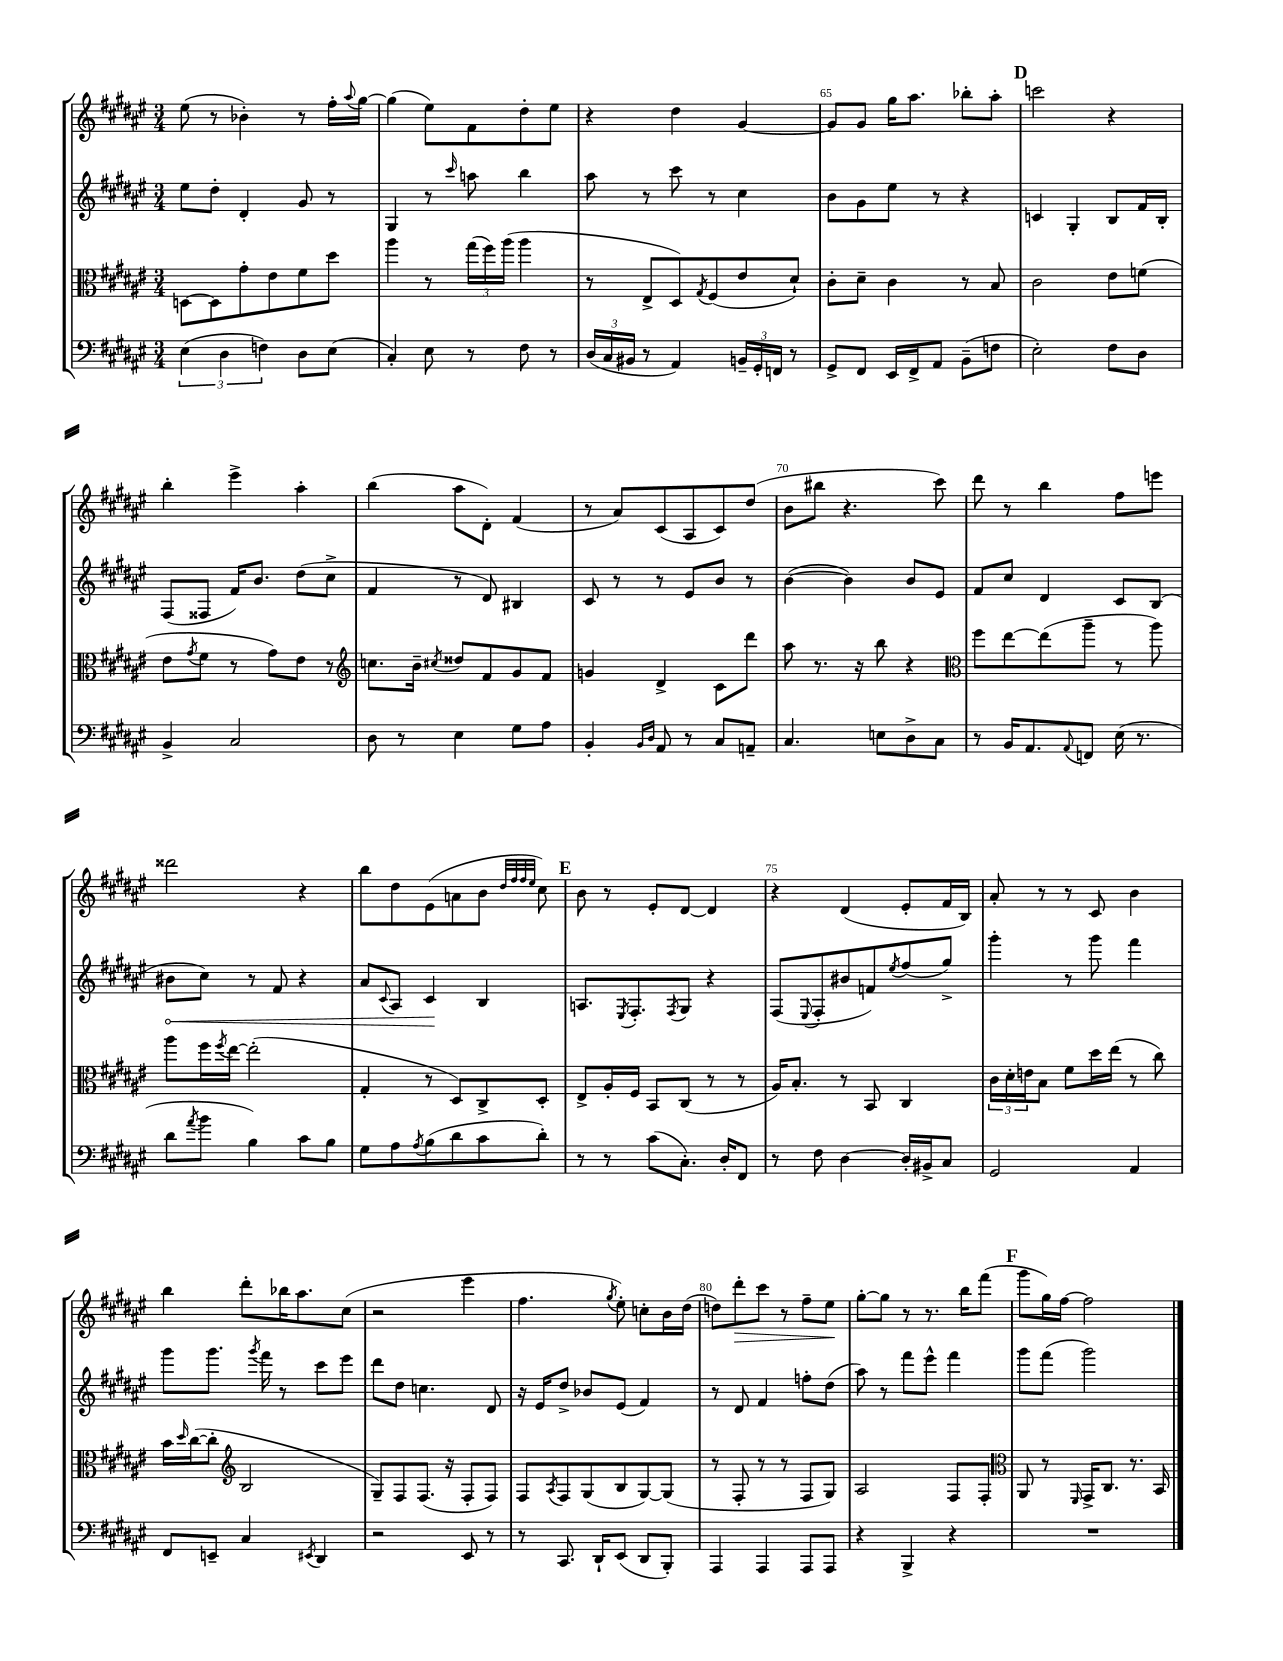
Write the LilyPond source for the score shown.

<<
\new StaffGroup <<
\new Staff = "s0" {
    \clef treble \key fis \major \numericTimeSignature \time 3/4
    eis''8( r8 bes'4-.) r8 fis''16-. \appoggiatura { ais''8 } gis''16~ |
    gis''4( eis''8) fis'8 dis''8-. eis''8 |
    r4 dis''4 gis'4~ |
    gis'8 gis'8 gis''16 ais''8. bes''8-. ais''8-. |
    \mark \markup { \bold "D" } c'''2 r4 |
    b''4-. eis'''4-> ais''4-. |
    b''4( ais''8 dis'8-.) fis'4( |
    r8 ais'8) cis'8( ais8 cis'8) dis''8( |
    b'8 bis''8 r4. cis'''8) |
    dis'''8 r8 b''4 fis''8 e'''8 |
    disis'''2 r4 |
    b''8 dis''8 eis'8( a'8 b'8 \grace { dis''32 fis''32 fis''32 eis''32 } cis''8) |
    \mark \markup { \bold "E" } b'8 r8 eis'8-. dis'8~ dis'4 |
    r4 dis'4( eis'8-. fis'16 b16) |
    ais'8-. r8 r8 cis'8 b'4 |
    b''4 dis'''8-. bes''16 ais''8. cis''8( |
    r2 eis'''4 |
    fis''4. \acciaccatura { gis''8 } eis''8-.) c''8-. b'16 dis''16( |
    d''8) dis'''8-.\> cis'''8 r8 fis''8-- eis''8\! |
    gis''8~-. gis''8 r8 r8. b''16 fis'''8( |
    \mark \markup { \bold "F" } gis'''8 gis''16) fis''16~ fis''2 \bar "|." |
}
\new Staff = "s1" {
    \clef treble \key fis \major \numericTimeSignature \time 3/4
    eis''8 dis''8-. dis'4-. gis'8 r8 |
    gis4 r8 \grace { cis'''16 } a''8 b''4 |
    ais''8 r8 cis'''8 r8 cis''4 |
    b'8 gis'8 eis''8 r8 r4 |
    \mark \markup { \bold "D" } c'4 gis4-. b8 fis'16 b16-. |
    fis8( fisis8 fis'16) b'8. dis''8( cis''8-> |
    fis'4 r8 dis'8) bis4 |
    cis'8 r8 r8 eis'8 b'8 r8 |
    b'4~( b'4) b'8 eis'8 |
    fis'8 cis''8 dis'4 cis'8 b8( |
    \once \override Hairpin.circled-tip = ##t bis'8\< cis''8) r8 fis'8 r4 |
    ais'8 \appoggiatura { cis'8 } ais8 cis'4\! b4 |
    \mark \markup { \bold "E" } a8. \acciaccatura { eis8 } fis8.-. \acciaccatura { fis8 } gis8 r4 |
    fis8( \appoggiatura { eis8 } fis8-. bis'8 f'8) \acciaccatura { eis''8 } fis''8( gis''8->) |
    gis'''4-. r8 gis'''8 fis'''4 |
    gis'''8 gis'''8. \acciaccatura { gis'''8 } fis'''16 r8 cis'''8 eis'''8 |
    dis'''8 dis''8 c''4. dis'8 |
    r16 eis'16 dis''8-> bes'8 eis'8( fis'4) |
    r8 dis'8 fis'4 f''8-. dis''8( |
    ais''8) r8 fis'''8 eis'''8-^ fis'''4 |
    \mark \markup { \bold "F" } gis'''8 fis'''8( gis'''2) \bar "|." |
}
\new Staff = "s2" {
    \clef alto \key fis \major \numericTimeSignature \time 3/4
    d8~ d8 gis'8-. eis'8 fis'8 dis''8 |
    ais''4 r8 \tuplet 3/2 { gis''16( fis''16) ais''16( } ais''4 |
    r8 eis8-> dis8) \acciaccatura { gis8 } fis8( eis'8 dis'8-!) |
    cis'8-. dis'8-- cis'4 r8 b8 |
    \mark \markup { \bold "D" } cis'2 eis'8 f'8( |
    eis'8 \acciaccatura { gis'8 } fis'8 r8 gis'8) eis'8 r8 |
    \clef treble c''8. b'16-- \acciaccatura { cis''8 } disis''8 fis'8 gis'8 fis'8 |
    g'4 dis'4-> cis'8 dis'''8 |
    ais''8 r8. r16 b''8 r4 |
    \clef alto fis''8 eis''8~ eis''8( ais''8-- r8 ais''8) |
    ais''8 fis''16 \acciaccatura { fis''8 } eis''16~ eis''2-.( |
    gis4-. r8 dis8) cis8-> dis8-. |
    \mark \markup { \bold "E" } eis8-> ais16-. fis16 b,8 cis8( r8 r8 |
    ais16) b8.-. r8 b,8 cis4 |
    \tuplet 3/2 { cis'16 dis'16-. e'16 } b8 fis'8 dis''16 eis''16( r8 cis''8) |
    b'16 \grace { dis''16 } cis''16~( cis''8-. \clef treble b2 |
    gis8--) fis8 fis8.( r16 fis8-. fis8) |
    fis8 \acciaccatura { ais8 } fis8 gis8( b8 gis8~) gis8( |
    r8 fis8-. r8 r8 fis8 gis8) |
    ais2 fis8 fis8-. |
    \mark \markup { \bold "F" } \clef alto ais,8 r8 \grace { fis,16 } gis,16-> cis8. r8. b,16 \bar "|." |
}
\new Staff = "s3" {
    \clef bass \key fis \major \numericTimeSignature \time 3/4
    \tuplet 3/2 { eis4( dis4 f4) } dis8 eis8( |
    cis4-.) eis8 r8 fis8 r8 |
    \tuplet 3/2 { dis16( cis16 bis,16 } r8 ais,4) \tuplet 3/2 { b,16-- gis,16-. f,16 } r8 |
    gis,8-> fis,8 eis,16 fis,16-> ais,8 b,8--( f8 |
    \mark \markup { \bold "D" } eis2-.) fis8 dis8 |
    b,4-> cis2 |
    dis8 r8 eis4 gis8 ais8 |
    b,4-. \grace { b,16 dis16 } ais,8 r8 cis8 a,8-- |
    cis4. e8 dis8-> cis8 |
    r8 b,16 ais,8. \appoggiatura { ais,8 } f,8 eis16( r8. |
    dis'8 \acciaccatura { ais'8 } b'8 b4) cis'8 b8 |
    gis8 ais8 \acciaccatura { ais8 } b8( dis'8 cis'8 dis'8-.) |
    \mark \markup { \bold "E" } r8 r8 cis'8( cis8.-.) dis16-. fis,8 |
    r8 fis8 dis4~ dis16-. bis,16-> cis8 |
    gis,2 ais,4 |
    fis,8 e,8-- cis4 \acciaccatura { eis,8 } dis,4 |
    r2 eis,8 r8 |
    r8 cis,8. dis,16-! eis,8( dis,8 b,,8-.) |
    ais,,4 ais,,4 ais,,8 ais,,8 |
    r4 b,,4-> r4 |
    \mark \markup { \bold "F" } R2. \bar "|." |
}
>>
>>
\layout { \context { \Score currentBarNumber = #62 \override BarNumber.break-visibility = ##(#f #t #t) barNumberVisibility = #(every-nth-bar-number-visible 5) } }
